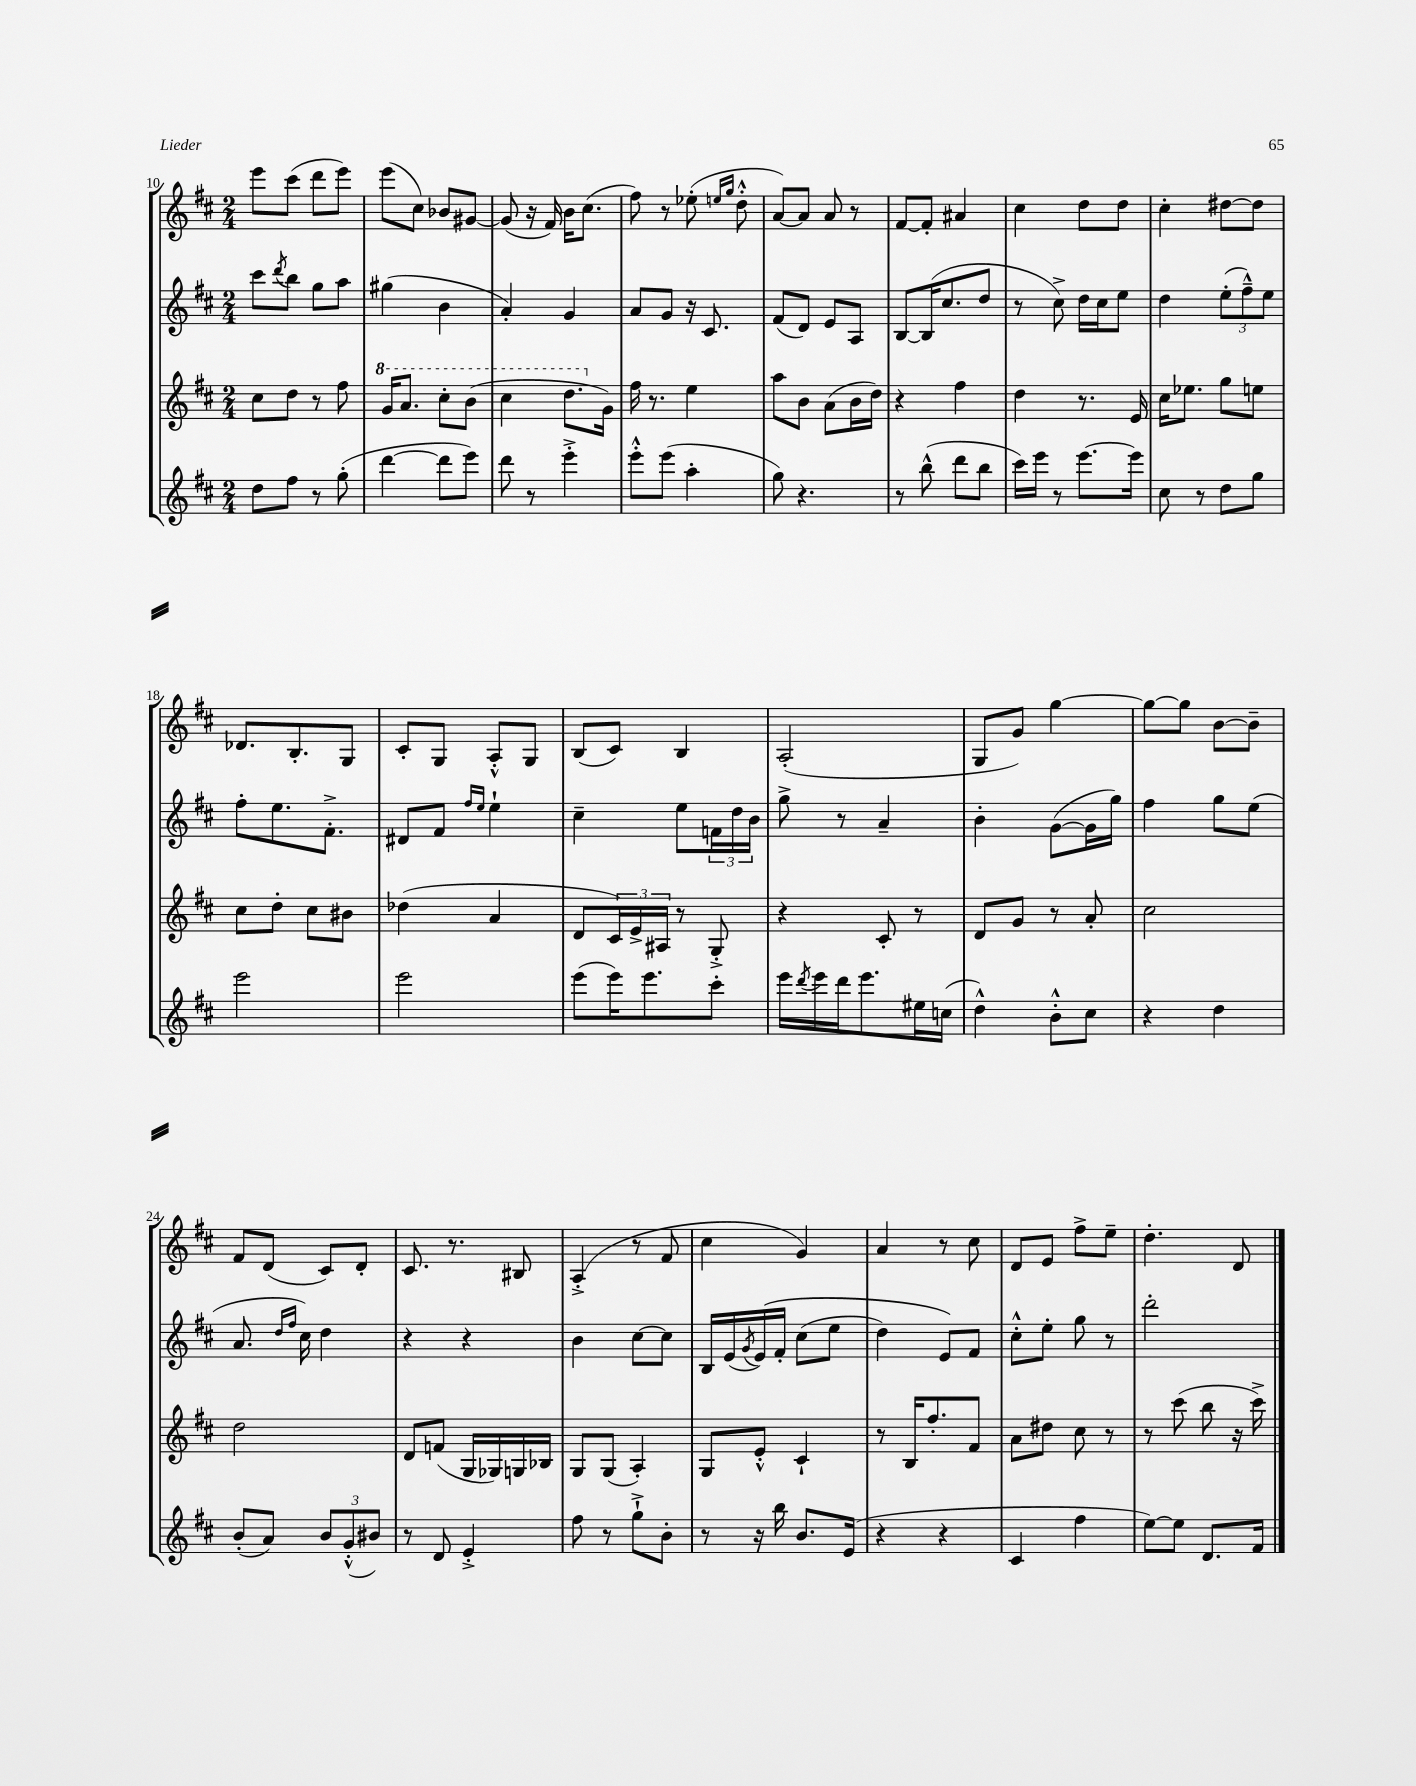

**kern	**kern	**kern	**kern
*staff4	*staff3	*staff2	*staff1
*clefG2	*clefG2	*clefG2	*clefG2
*k[f#c#]	*k[f#c#]	*k[f#c#]	*k[f#c#]
*M2/4	*M2/4	*M2/4	*M2/4
8dd	8cc#	8ccc#	8eee
.	.	8qddd	.
8ff#	8dd	8bb	(8ccc#
8r	8r	8gg	8ddd
(8gg'	8ff#	8aa	8eee)
=	=	=	=
[4ddd	16gg	(4gg#	(8eee
.	8.aa	.	.
.	.	.	8cc#)
8ddd]	8ccc#'	4b	8b-
8eee)	(8bb	.	[8g#
=	=	=	=
8ddd	4ccc#	4a')	(8g#]
8r	.	.	16r
.	.	.	16f#)
4eee'^	8.ddd	4g	16b
.	.	.	(8.cc#
.	16g)	.	.
=	=	=	=
8eee'^^	16ff#	8a	8ff#)
.	8.r	.	.
(8eee	.	8g	8r
4aa'	4ee	16r	(8ee-'
.	.	8.c#	.
.	.	.	16qqee
.	.	.	16qqgg
.	.	.	8dd'^^
=	=	=	=
8gg)	8aa	(8f#	[8a)
4.r	8b	8d)	8a]
.	(8a	8e	8a
.	16b	8A	8r
.	16dd)	.	.
=	=	=	=
8r	4r	[8B	[8f#
(8bb^^	.	(16B]	8f#']
.	.	8.cc#	.
8ddd	4ff#	.	4a#
8bb	.	8dd	.
=	=	=	=
16ccc#)	4dd	8r	4cc#
16eee	.	.	.
8r	.	8cc#^)	.
[8.eee	8.r	16dd	8dd
.	.	16cc#	.
.	.	8ee	8dd
16eee]	16e	.	.
=	=	=	=
8cc#	16cc#	4dd	4cc#'
.	8.ee-	.	.
8r	.	.	.
8dd	8gg	(12ee'	[8dd#
.	.	12ff#~^^)	.
8gg	8ee	.	8dd#]
.	.	12ee	.
=	=	=	=
2eee	8cc#	8ff#'	8.d-
.	8dd'	8.ee	.
.	.	.	8.B'
.	8cc#	.	.
.	.	8.f#'^	.
.	8b#	.	8G
=	=	=	=
2eee	(4dd-	8d#	8c#'
.	.	8f#	8G
.	.	16qqff#	.
.	.	16qqee	.
.	4a	4ee`	8A'^^
.	.	.	8G
=	=	=	=
(8eee	8d	4cc#~	(8B
16eee)	24c#)	.	8c#)
.	24e^	.	.
8.eee	.	.	.
.	24A#	.	.
.	8r	8ee	4B
8ccc#'	8G'^	24f	.
.	.	24dd	.
.	.	24b	.
=	=	=	=
16eee	4r	8gg^	(2A'
8qddd	.	.	.
16eee	.	.	.
16ddd	.	8r	.
8.eee	.	.	.
.	8c#'	4a~	.
16ee#	8r	.	.
(16cc	.	.	.
=	=	=	=
4dd^^)	8d	4b'	8G
.	8g	.	8g)
8b'^^	8r	([8g	[4gg
8cc#	8a'	16g]	.
.	.	16gg)	.
=	=	=	=
4r	2cc#	4ff#	8gg_
.	.	.	8gg]
4dd	.	8gg	[8b
.	.	(8ee	8b~]
=	=	=	=
(8b'	2dd	8.a	8f#
8a)	.	.	(8d
.	.	16qqdd	.
.	.	16qqff#	.
.	.	16cc#)	.
12b	.	4dd	8c#)
(12g'^^	.	.	.
.	.	.	8d'
12b#)	.	.	.
=	=	=	=
8r	8d	4r	8.c#
8d	(8f	.	.
.	.	.	8.r
4e'^	16G	4r	.
.	16G-)	.	.
.	16G	.	8B#
.	16B-	.	.
=	=	=	=
8ff#	8G	4b	(4A'^
8r	(8G	.	.
8gg`^	4A')	[8cc#	8r
8b'	.	8cc#]	8f#
=	=	=	=
8r	8G	16B	4cc#
.	.	(16e	.
.	.	8qg	.
16r	8e'^^	&(16e)	.
16bb	.	16f#'	.
8.b	4c#`	(8cc#	4g)
.	.	8ee	.
(16e	.	.	.
=	=	=	=
4r	8r	4dd)	4a
.	16B	.	.
.	8.ff#'	.	.
4r	.	8e&)	8r
.	8f#	8f#	8cc#
=	=	=	=
4c#	8a	8cc#'^^	8d
.	8dd#	8ee'	8e
4ff#	8cc#	8gg	8ff#^
.	8r	8r	8ee~
=	=	=	=
[8ee)	8r	2ddd'	4.dd'
8ee]	(8ccc#	.	.
8.d	8bb	.	.
.	16r	.	8d
16f#	16ccc#^)	.	.
==	==	==	==
*-	*-	*-	*-
